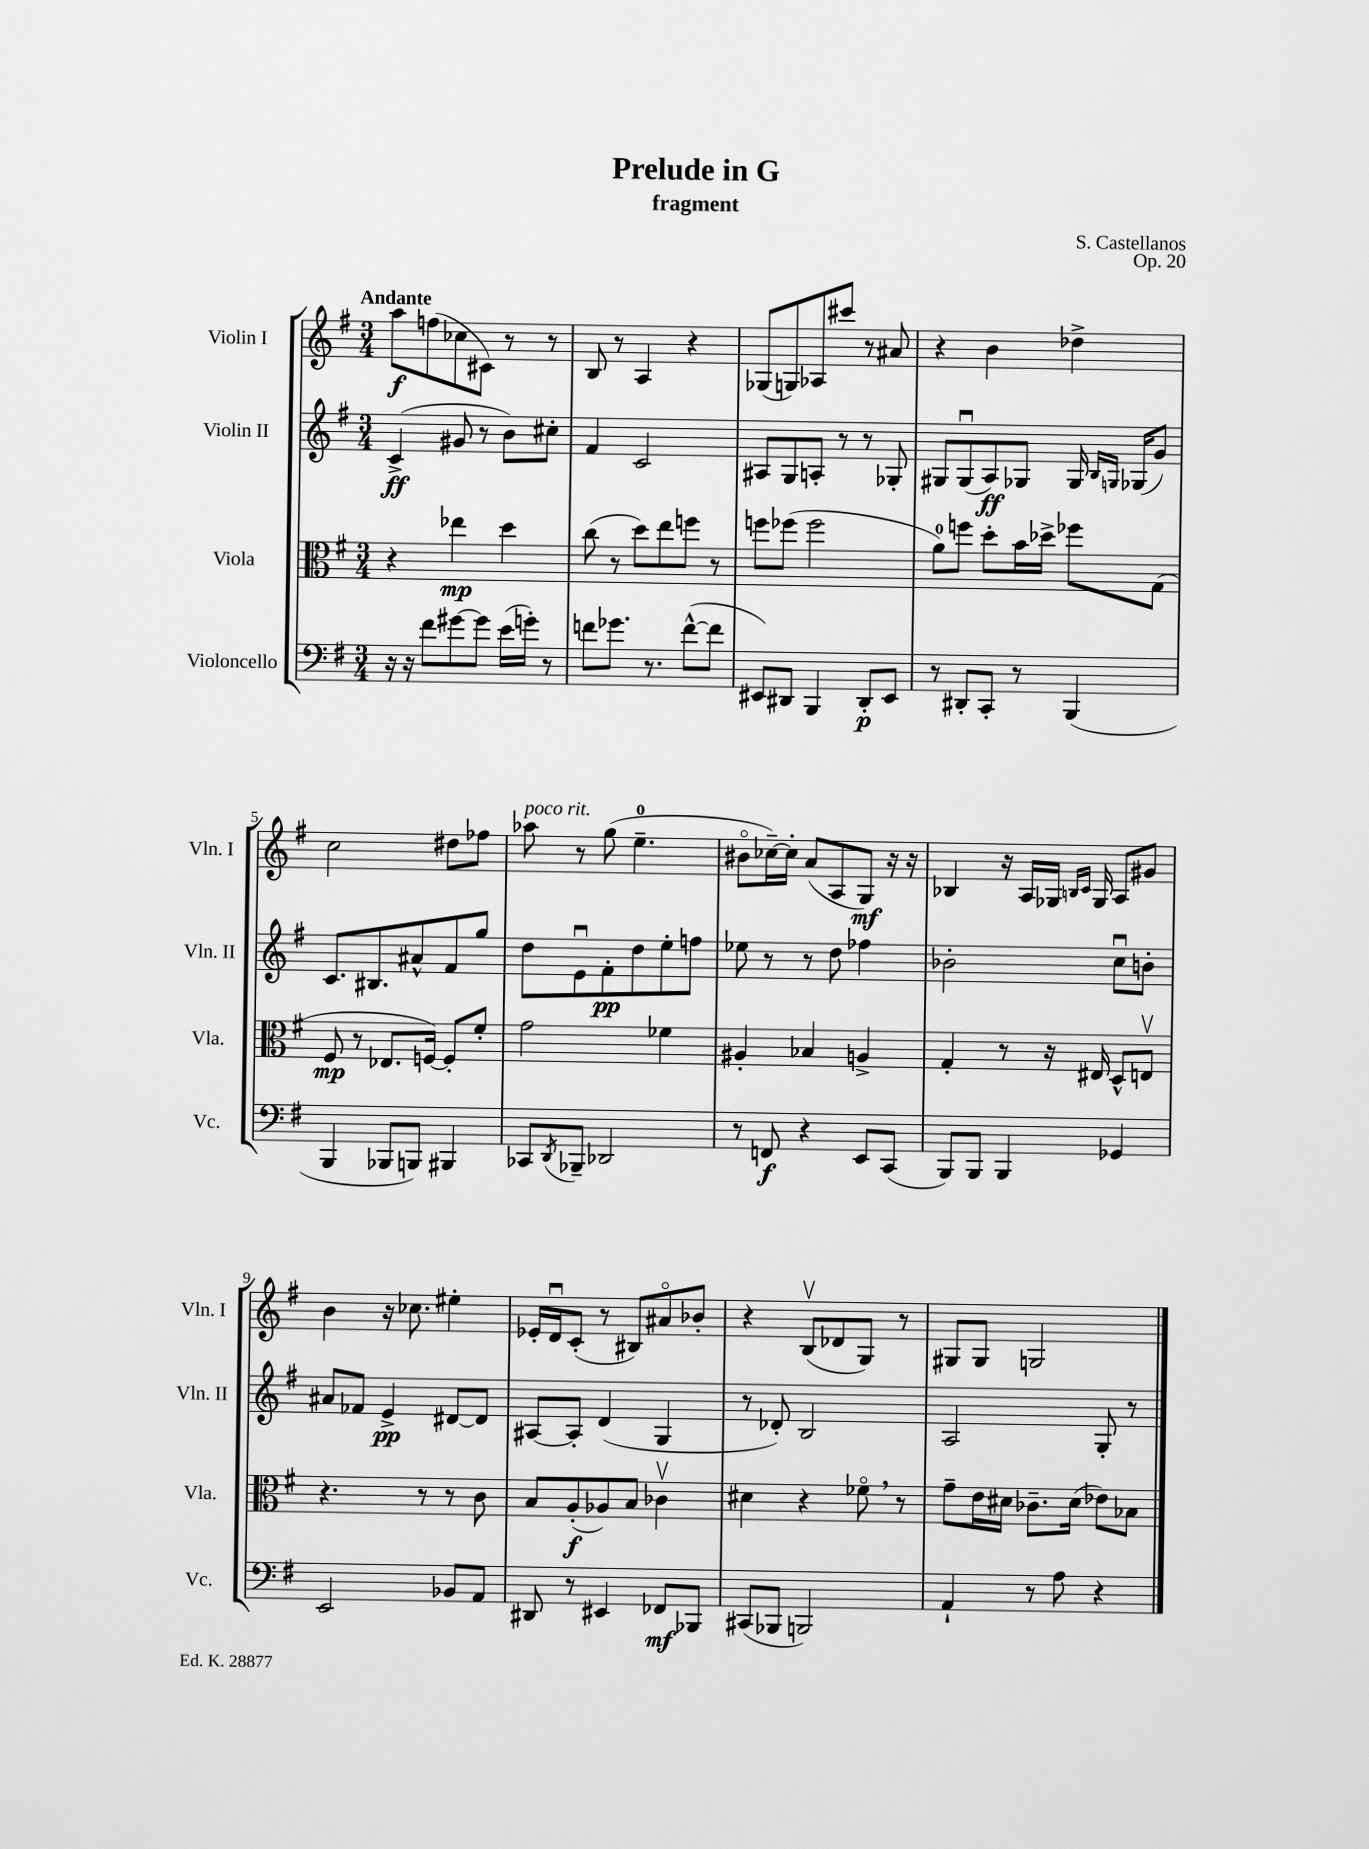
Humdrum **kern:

**kern	**kern	**kern	**kern
*staff4	*staff3	*staff2	*staff1
*clefF4	*clefC3	*clefG2	*clefG2
*k[f#]	*k[f#]	*k[f#]	*k[f#]
*M3/4	*M3/4	*M3/4	*M3/4
16r	4r	(4c^	8aa
16r	.	.	.
8f#	.	.	(8ff
[8g#	4ee-	8g#	8cc-
8g#]	.	8r	8c#)
(16e	4dd	8b)	8r
16g')	.	.	.
8r	.	8cc#'	8r
=	=	=	=
8f	(8cc	4f#	8B
8.g-	8r	.	8r
.	8dd)	2c	4A
8.r	.	.	.
.	8ee	.	.
([8f^^	8ff	.	4r
8f]	8r	.	.
=	=	=	=
8EE#)	8ff	8A#	(8G-
8DD#	(8ff-	8G	8G)
4BBB	2ff-	8A'	8A-
.	.	8r	8ccc#
8DD#'	.	8r	8r
8EE#	.	8G-'	8a#
=	=	=	=
8r	8a)	8G#	4r
8DD#'	8ff	(8G#u	.
8CC'	8dd'	8A)	4b
8r	16b	8G-	.
.	16dd-^	.	.
(4BBB	8ff-	16G-	4dd-^
.	.	16qqB	.
.	.	16qqG	.
.	.	(16G-	.
.	(8G	8g)	.
=	=	=	=
4BBB	8F#	8.c	2cc
.	8r	.	.
.	.	8.B#	.
8BBB-	8.E-	.	.
8BBB)	.	8a#^^	.
.	[16F)	.	.
4BBB#	8F']	8f#	8dd#
.	8f#'	8gg	8ff-
=	=	=	=
8CC-	2g	8dd	8aa-
8qDD	.	.	.
8BBB-~	.	8eu	8r
2DD-	.	8f#'	(8gg
.	.	8dd	4.ee~
.	4f-	8ee'	.
.	.	8ff	.
=	=	=	=
8r	4A#'	8ee-	8b#o
8FF	.	8r	[16cc-~)
.	.	.	16cc-']
4r	4B-	8r	(8a
.	.	8dd	8A
8EE	4A^	4ff-	8G)
(8CC	.	.	16r
.	.	.	16r
=	=	=	=
8BBB)	4G'	2b-'	4B-
8BBB	.	.	.
4BBB	8r	.	16r
.	.	.	16A
.	16r	.	16G-
.	.	.	16qqB
.	.	.	16qqc
.	16E#	.	16G-
4GG-	8D^^	8ccu	8A
.	8Ev	8b'	8g#
=	=	=	=
2EE	4.r	8a#	4b
.	.	8f-	.
.	.	4e^	16r
.	.	.	8.cc-
.	8r	.	.
8BB-	8r	[8d#	4ee#'
8AA	8c	8d#]	.
=	=	=	=
8DD#	8B	[8A#	16e-'
.	.	.	16du
8r	(8A'	8A#']	(8c'
4EE#	8A-)	(4d	8r
.	8B	.	8B#)
8FF-	4c-v	4G	8a#o
8BBB-	.	.	8b-'
=	=	=	=
(8CC#	4d#	8r	4r
8BBB-	.	8d-')	.
2BBB)	4r	2B	(8Bv
.	.	.	8d-
.	8f-o	.	8G)
.	8r	.	8r
=	=	=	=
4AA`	8g~	2A	8G#
.	16e	.	8G#
.	16d#	.	.
8r	8.c-~	.	2G
8A	.	.	.
.	(16d#	.	.
4r	8e-)	8G'	.
.	8B-	8r	.
==	==	==	==
*-	*-	*-	*-
